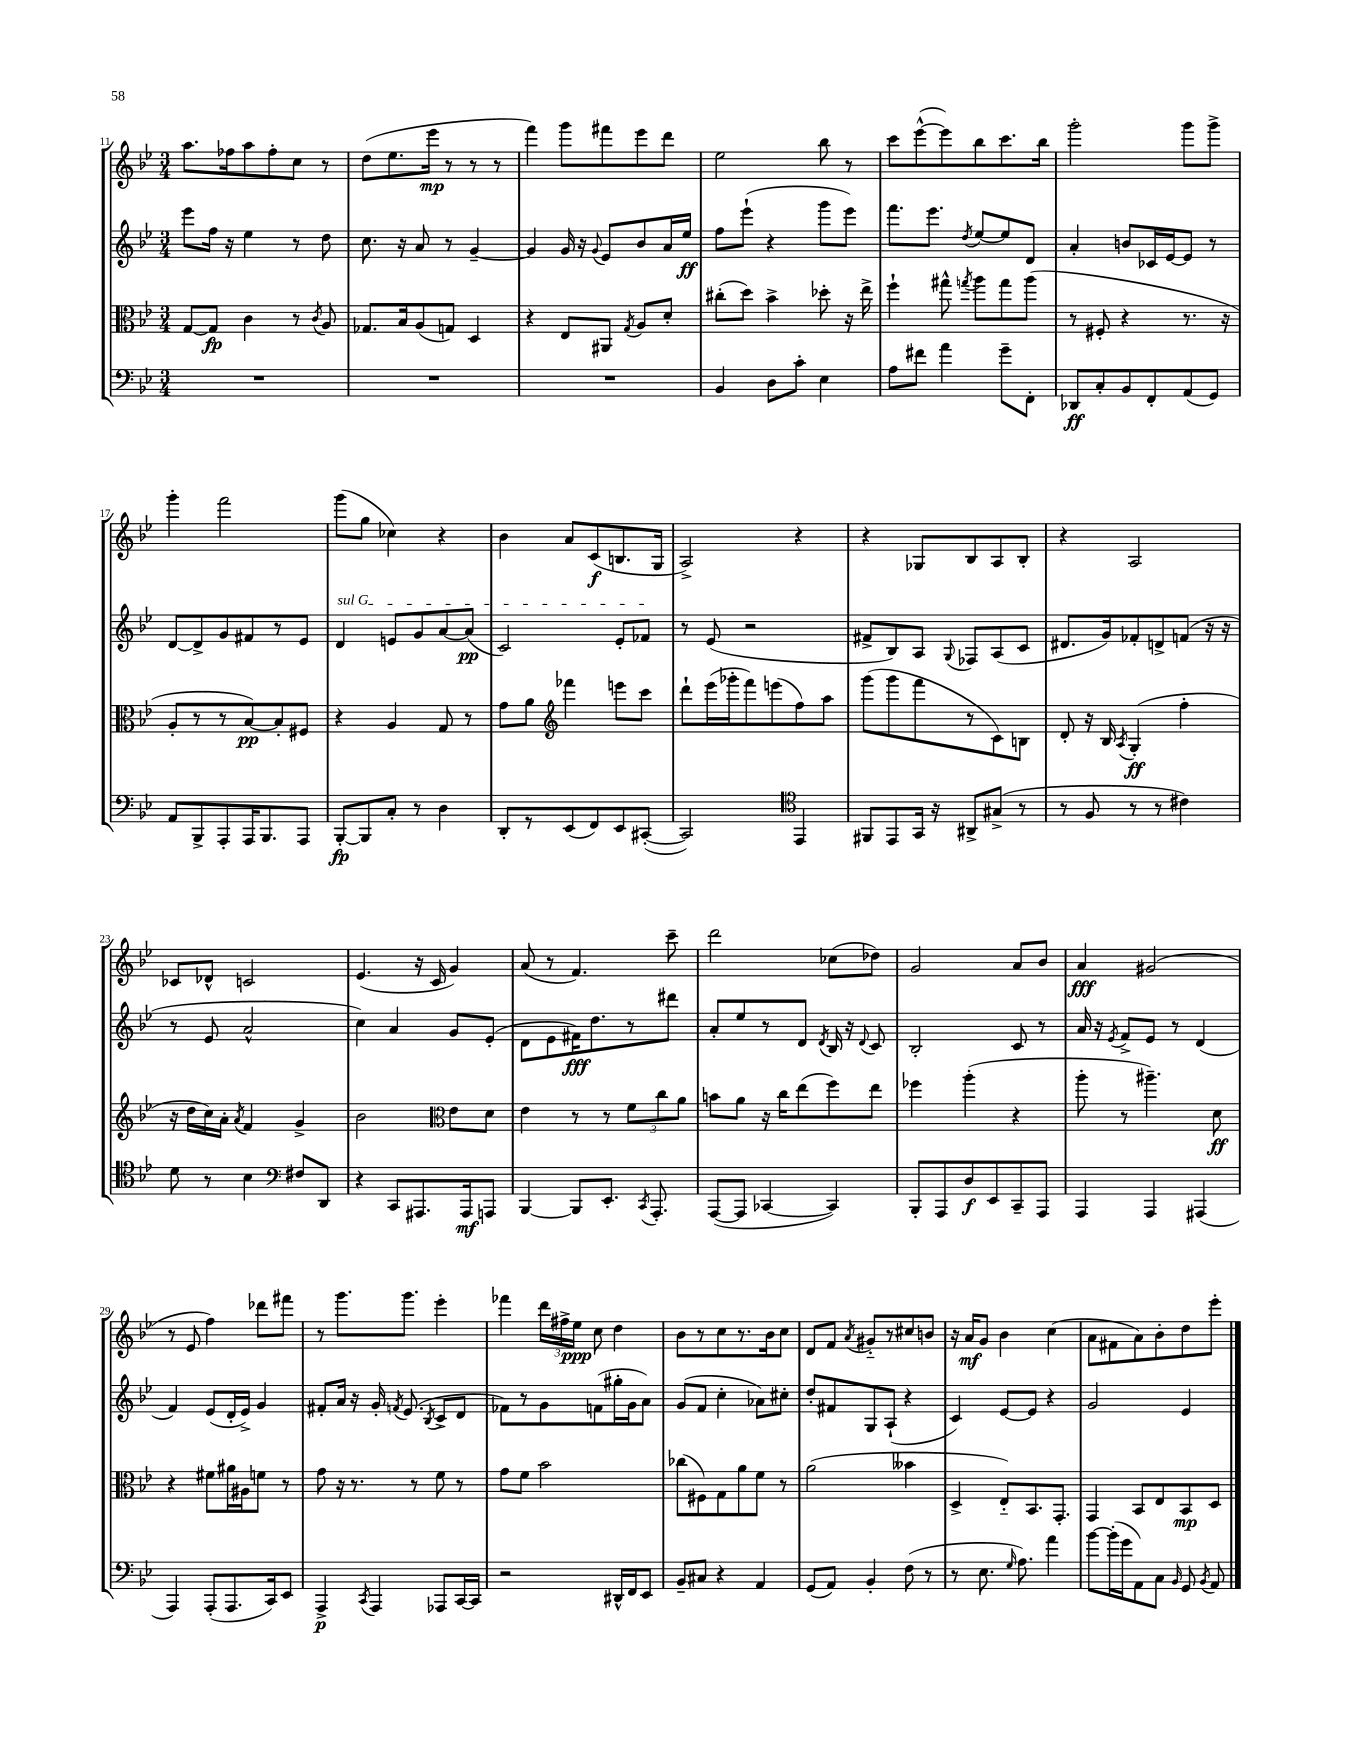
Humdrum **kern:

**kern	**dynam	**kern	**dynam	**kern	**dynam	**kern	**dynam
*part4	*part4	*part3	*part3	*part2	*part2	*part1	*part1
*staff4	*staff4	*staff3	*staff3	*staff2	*staff2	*staff1	*staff1
*clefF4	*	*clefC3	*	*clefG2	*	*clefG2	*
*k[b-e-]	*	*k[b-e-]	*	*k[b-e-]	*	*k[b-e-]	*
*M3/4	*	*M3/4	*	*M3/4	*	*M3/4	*
=11	=11	=11	=11	=11	=11	=11	=11
2.r	.	[8G/L	.	8eee-\L	.	8.aa\L	.
.	.	8G/J]	fp	16ff\Jk	.	.	.
.	.	.	.	16r	.	16ff-X\k	.
.	.	4c\	.	4ee-\	.	8aa\	.
.	.	.	.	.	.	8ff-'\	.
.	.	8r	.	8r	.	8cc\J	.
.	.	8qc/	.	.	.	.	.
.	.	8A/	.	8dd\	.	8r	.
=12	=12	=12	=12	=12	=12	=12	=12
2.r	.	8.G-X/L	.	8.cc\	.	(8dd\L	.
.	.	.	.	.	.	8.ee-\	.
.	.	16B-/k	.	16r	.	.	.
.	.	(8A/	.	8a/	.	.	.
.	.	.	.	.	.	16eee-\Jk	mp
.	.	8Gn/J)	.	8r	.	8r	.
.	.	4D/	.	[4g~/	.	8r	.
.	.	.	.	.	.	8r	.
=13	=13	=13	=13	=13	=13	=13	=13
2.r	.	4r	.	4g/]	.	4fff\)	.
.	.	8E-/L	.	16g/	.	8ggg\L	.
.	.	.	.	16r	.	.	.
.	.	.	.	8qqg/	.	.	.
.	.	8AA#X/J	.	8e-/L	.	8fff#X\	.
.	.	8qG/	.	.	.	.	.
.	.	8A/L	.	8b-/	.	8eee-\	.
.	.	8d'/J	.	16a/L	.	8ddd\J	.
.	.	.	.	16ee-/JJ	ff	.	.
=14	=14	=14	=14	=14	=14	=14	=14
4BB-/	.	(8cc#X'\L	.	8ff\L	.	2ee-\	.
.	.	8dd\J)	.	(8eee-`\J	.	.	.
8D\L	.	4b-^\	.	4r	.	.	.
8c'\J	.	.	.	.	.	.	.
4E-\	.	8dd-X'\	.	8ggg\L	.	8bb-\	.
.	.	16r	.	8eee-\J)	.	8r	.
.	.	16ee-^\	.	.	.	.	.
=15	=15	=15	=15	=15	=15	=15	=15
8A\L	.	4ff`\	.	8.fff\L	.	8ccc\L	.
8f#X\J	.	.	.	.	.	([8eee-^^\	.
.	.	.	.	8.eee-\J	.	.	.
4a\	.	8gg#X^^\	.	.	.	8eee-\])	.
.	.	8qggn/	.	8qdd/	.	.	.
.	.	8aa\L	.	[8ee-/L	.	8bb-\	.
8g~\L	.	8gg\	.	8ee-/]	.	8.ccc\	.
8FF'\J	.	(8aa\J	.	8d/J	.	.	.
.	.	.	.	.	.	16bb-\Jk	.
=16	=16	=16	=16	=16	=16	=16	=16
8DD-X/L	ff	8r	.	4a'/	.	2ggg'\	.
8C'/	.	8F#X'/	.	.	.	.	.
8BB-/	.	4r	.	8bn/L	.	.	.
8FF'/	.	.	.	16c-X/L	.	.	.
.	.	.	.	[16e-/J	.	.	.
(8AA/	.	8.r	.	8e-/J]	.	8ggg\L	.
8GG/J)	.	.	.	8r	.	8ggg^\J	.
.	.	16r	.	.	.	.	.
!!LO:LB:g=z
=17	=17	=17	=17	=17	=17	=17	=17
8AA/L	.	8A'/L	.	[8d/L	.	4ggg'\	.
8BBB-^/	.	8r	.	8d^/]	.	.	.
8AAA'/	.	8r	.	8g/	.	2fff\	.
16AAA/K	.	[8B-/)	pp	8f#X/	.	.	.
8.BBB-/	.	.	.	.	.	.	.
.	.	8B-'/]	.	8r	.	.	.
8AAA/J	.	8F#X/J	.	8e-/J	.	.	.
=18	=18	=18	=18	=18	=18	=18	=18
!	!	!	!	!LO:TX:a:i:t=sul G	!	!	!
[8BBB-'/L	fp	4r	.	4d/	.	(8ggg\L	.
8BBB-/]	.	.	.	.	.	8gg\J	.
8C'/J	.	4A/	.	8en/L	.	4cc-X\)	.
8r	.	.	.	8g/	.	.	.
4D\	.	8G/	.	[8a/	.	4r	.
.	.	8r	.	(8a/J]	pp	.	.
=19	=19	=19	=19	=19	=19	=19	=19
8DD'/L	.	8g\L	.	2c/)	.	4b-\	.
8r	.	8a\J	.	.	.	.	.
*	*	*clefG2	*	*	*	*	*
(8EE-/	.	4fff-X\	.	.	.	8a/L	.
8FF/)	.	.	.	.	.	(8c/	f
8EE-/	.	8eeen\L	.	8e-'/L	.	8.Bn/	.
([8CC#X'/J	.	8ccc\J	.	8f-X/J	.	.	.
.	.	.	.	.	.	16G/Jk	.
=20	=20	=20	=20	=20	=20	=20	=20
2CC#/])	.	8ddd`\L	.	8r	.	2A^/)	.
.	.	(16eee-\L	.	(8e-/	.	.	.
.	.	16ggg-X'\J	.	.	.	.	.
.	.	8fff\)	.	2r	.	.	.
.	.	(8eeen\	.	.	.	.	.
*clefC4	*	*	*	*	*	*	*
4EE-/	.	8ff\)	.	.	.	4r	.
.	.	8aa\J	.	.	.	.	.
=21	=21	=21	=21	=21	=21	=21	=21
8FF#X/L	.	(8ggg\L	.	8f#X^/L	.	4r	.
8EE-/	.	8ggg\	.	8B-/)	.	.	.
16GG/Jk	.	8fff\	.	8A/J	.	8G-X/L	.
16r	.	.	.	.	.	.	.
.	.	.	.	8qqG/	.	.	.
8AA#X^/L	.	8r	.	8F-X/L	.	8B-/	.
(8G#X^/J	.	8c\)	.	(8A/	.	8A/	.
8r	.	8Bn\J	.	8c/J	.	8B-'/J	.
=22	=22	=22	=22	=22	=22	=22	=22
8r	.	8d'/	.	8.d#X/L	.	4r	.
8F/	.	16r	.	.	.	.	.
.	.	16B-/	.	16g/k)	.	.	.
.	.	8qA/	.	.	.	.	.
8r	.	(4G'/	ff	8f-X'/	.	2A/	.
8r	.	.	.	8dn^/	.	.	.
4c#X\)	.	4ff'\	.	(8fn/J	.	.	.
.	.	.	.	16r	.	.	.
.	.	.	.	16r	.	.	.
!!LO:LB:g=z
=23	=23	=23	=23	=23	=23	=23	=23
8d\	.	16r	.	8r	.	8c-X/L	.
.	.	16dd\LL	.	.	.	.	.
8r	.	16cc\)	.	8e-/	.	8d-X^^/J	.
.	.	16a'\JJ	.	.	.	.	.
.	.	8qa/	.	.	.	.	.
4B-\	.	4f/	.	2a^^/	.	2cn/	.
*clefF4	*	*	*	*	*	*	*
8F#X/L	.	4g^/	.	.	.	.	.
8DD/J	.	.	.	.	.	.	.
=24	=24	=24	=24	=24	=24	=24	=24
4r	.	2b-\	.	4cc\)	.	(4.e-/	.
8CC/L	.	.	.	4a/	.	.	.
8.AAA#X/	.	.	.	.	.	16r	.
.	.	.	.	.	.	16c/	.
*	*	*clefC3	*	*	*	*	*
.	.	8e-\L	.	8g/L	.	4g/)	.
16AAA#/k	mf	.	.	.	.	.	.
8AAAn/J	.	8d\J	.	(8e-'/J	.	.	.
=25	=25	=25	=25	=25	=25	=25	=25
[4BBB-/	.	4e-\	.	8d\L	.	(8a/	.
.	.	.	.	8e-\	.	8r	.
8BBB-/L]	.	8r	.	16f#X\K)	fff	4.f/)	.
.	.	.	.	8.dd\	.	.	.
8.EE-'/J	.	8r	.	.	.	.	.
.	.	12f\L	.	8r	.	.	.
8qCC/	.	.	.	.	.	.	.
8.AAA'/	.	.	.	.	.	.	.
.	.	12cc\	.	.	.	.	.
.	.	.	.	8ddd#X\J	.	8ccc~\	.
.	.	12a\J	.	.	.	.	.
=26	=26	=26	=26	=26	=26	=26	=26
([8AAA/L	.	8bn\L	.	8a'/L	.	2ddd\	.
8AAA/J]	.	8a\J	.	8ee-/	.	.	.
[4CC-X/	.	16r	.	8r	.	.	.
.	.	16cc\KL	.	.	.	.	.
.	.	(8ee-\	.	8d/J	.	.	.
.	.	.	.	8qd/	.	.	.
4CC-/])	.	8ff\)	.	16B-/	.	(8cc-X\L	.
.	.	.	.	16r	.	.	.
.	.	.	.	8qqd/	.	.	.
.	.	8ee-\J	.	8c/	.	8dd-X\J)	.
=27	=27	=27	=27	=27	=27	=27	=27
8BBB-'/L	.	4ff-X\	.	2B-'/	.	2g/	.
8AAA/	.	.	.	.	.	.	.
8D/	f	(4aa'\	.	.	.	.	.
8EE-/	.	.	.	.	.	.	.
8CC~/	.	4r	.	8c/	.	8a/L	.
8AAA/J	.	.	.	8r	.	8b-/J	.
=28	=28	=28	=28	=28	=28	=28	=28
4AAA/	.	8aa'\	.	16a/	.	4a/	fff
.	.	.	.	16r	.	.	.
.	.	.	.	8qe-/	.	.	.
.	.	8r	.	8f^/L	.	.	.
4AAA/	.	4.aa#X~\)	.	8e-/J	.	(2g#X/	.
.	.	.	.	8r	.	.	.
(4AAA#X/	.	.	.	(4d/	.	.	.
.	.	8d\	ff	.	.	.	.
!!LO:LB:g=z
=29	=29	=29	=29	=29	=29	=29	=29
4AAA/)	.	4r	.	4f/)	.	8r	.
.	.	.	.	.	.	8e-/	.
(8AAA'/L	.	8f#X\L	.	(8e-/L	.	4ff\)	.
8.AAA/	.	16a#X\L	.	16d'/L	.	.	.
.	.	16A#X\J	.	16e-^/JJ)	.	.	.
.	.	8fn\J	.	4g/	.	8ddd-X\L	.
16CC/k)	.	.	.	.	.	.	.
8EE-/J	.	8r	.	.	.	8fff#X\J	.
=30	=30	=30	=30	=30	=30	=30	=30
4AAA^/	p	8g\	.	8f#X'/L	.	8r	.
.	.	16r	.	16a/Jk	.	8.ggg\L	.
.	.	8.r	.	16r	.	.	.
8qCC/	.	.	.	.	.	.	.
4AAA/	.	.	.	16g'/	.	.	.
.	.	.	.	8qfn/	.	.	.
.	.	.	.	(8.e-/	.	8.ggg\J	.
.	.	8r	.	.	.	.	.
.	.	.	.	8qB-/	.	.	.
8AAA-X/L	.	8f\	.	8c^/L	.	4eee-'\	.
[16CC/L	.	8r	.	8d/J	.	.	.
16CC/JJ]	.	.	.	.	.	.	.
=31	=31	=31	=31	=31	=31	=31	=31
2r	.	8g\L	.	8f-X\L)	.	4fff-X\	.
.	.	8f\J	.	8r	.	.	.
.	.	2b-\	.	8g\	.	24ddd\LL	.
.	.	.	.	.	.	24ff#X^\	.
.	.	.	.	.	.	24ee-\JJ	ppp
.	.	.	.	(8fn\	.	8cc\	.
16DD#X^^/LL	.	.	.	16gg#X'\L	.	4dd\	.
16FF/J	.	.	.	16g\J	.	.	.
8EE-/J	.	.	.	8a\J)	.	.	.
=32	=32	=32	=32	=32	=32	=32	=32
8BB-~/L	.	(8cc-X\L	.	(8g/L	.	8b-\L	.
8C#X/J	.	8F#X\)	.	8f/J	.	8r	.
4r	.	8G\	.	4cc'\	.	8cc\	.
.	.	8a\	.	.	.	8.r	.
4AA/	.	8f\J	.	8a-X\L)	.	.	.
.	.	.	.	.	.	16b-\k	.
.	.	8r	.	8cc#X'\J	.	8cc\J	.
=33	=33	=33	=33	=33	=33	=33	=33
(8GG/L	.	(2a\	.	8dd'/L	.	8d/L	.
8AA/J)	.	.	.	8f#X/	.	8f/J	.
.	.	.	.	.	.	8qa/	.
4BB-'/	.	.	.	8G/	.	8g#X/L	.
.	.	.	.	(8A`/J	.	8r	.
(8F\	.	4b--X\	.	4r	.	8cc#X/	.
8r	.	.	.	.	.	8bn/J	.
=34	=34	=34	=34	=34	=34	=34	=34
8r	.	4D^/	.	4c/)	.	16r	.
.	.	.	.	.	.	16a/KL	mf
8.E-\	.	.	.	.	.	8g/J	.
.	.	8E-/L)	.	[8e-/L	.	4b-\	.
16qqG/	.	.	.	.	.	.	.
8.A\)	.	.	.	.	.	.	.
.	.	8.BB-/	.	8e-/J]	.	.	.
4a\	.	.	.	4r	.	(4cc\	.
.	.	8.GG'/J	.	.	.	.	.
=35	=35	=35	=35	=35	=35	=35	=35
[8b-\L	.	4GG/	.	2g/	.	8a\L	.
(16b-'\L]	.	.	.	.	.	8f#X\	.
16g\J	.	.	.	.	.	.	.
8AA\)	.	8BB-/L	.	.	.	8a\)	.
8C\J	.	8E-/	.	.	.	8b-'\	.
16qqBB-/	.	.	.	.	.	.	.
8GG/	.	8BB-/	mp	4e-/	.	8dd\	.
8qBB-/	.	.	.	.	.	.	.
8AA/	.	8D/J	.	.	.	8eee-'\J	.
==	==	==	==	==	==	==	==
*-	*-	*-	*-	*-	*-	*-	*-
